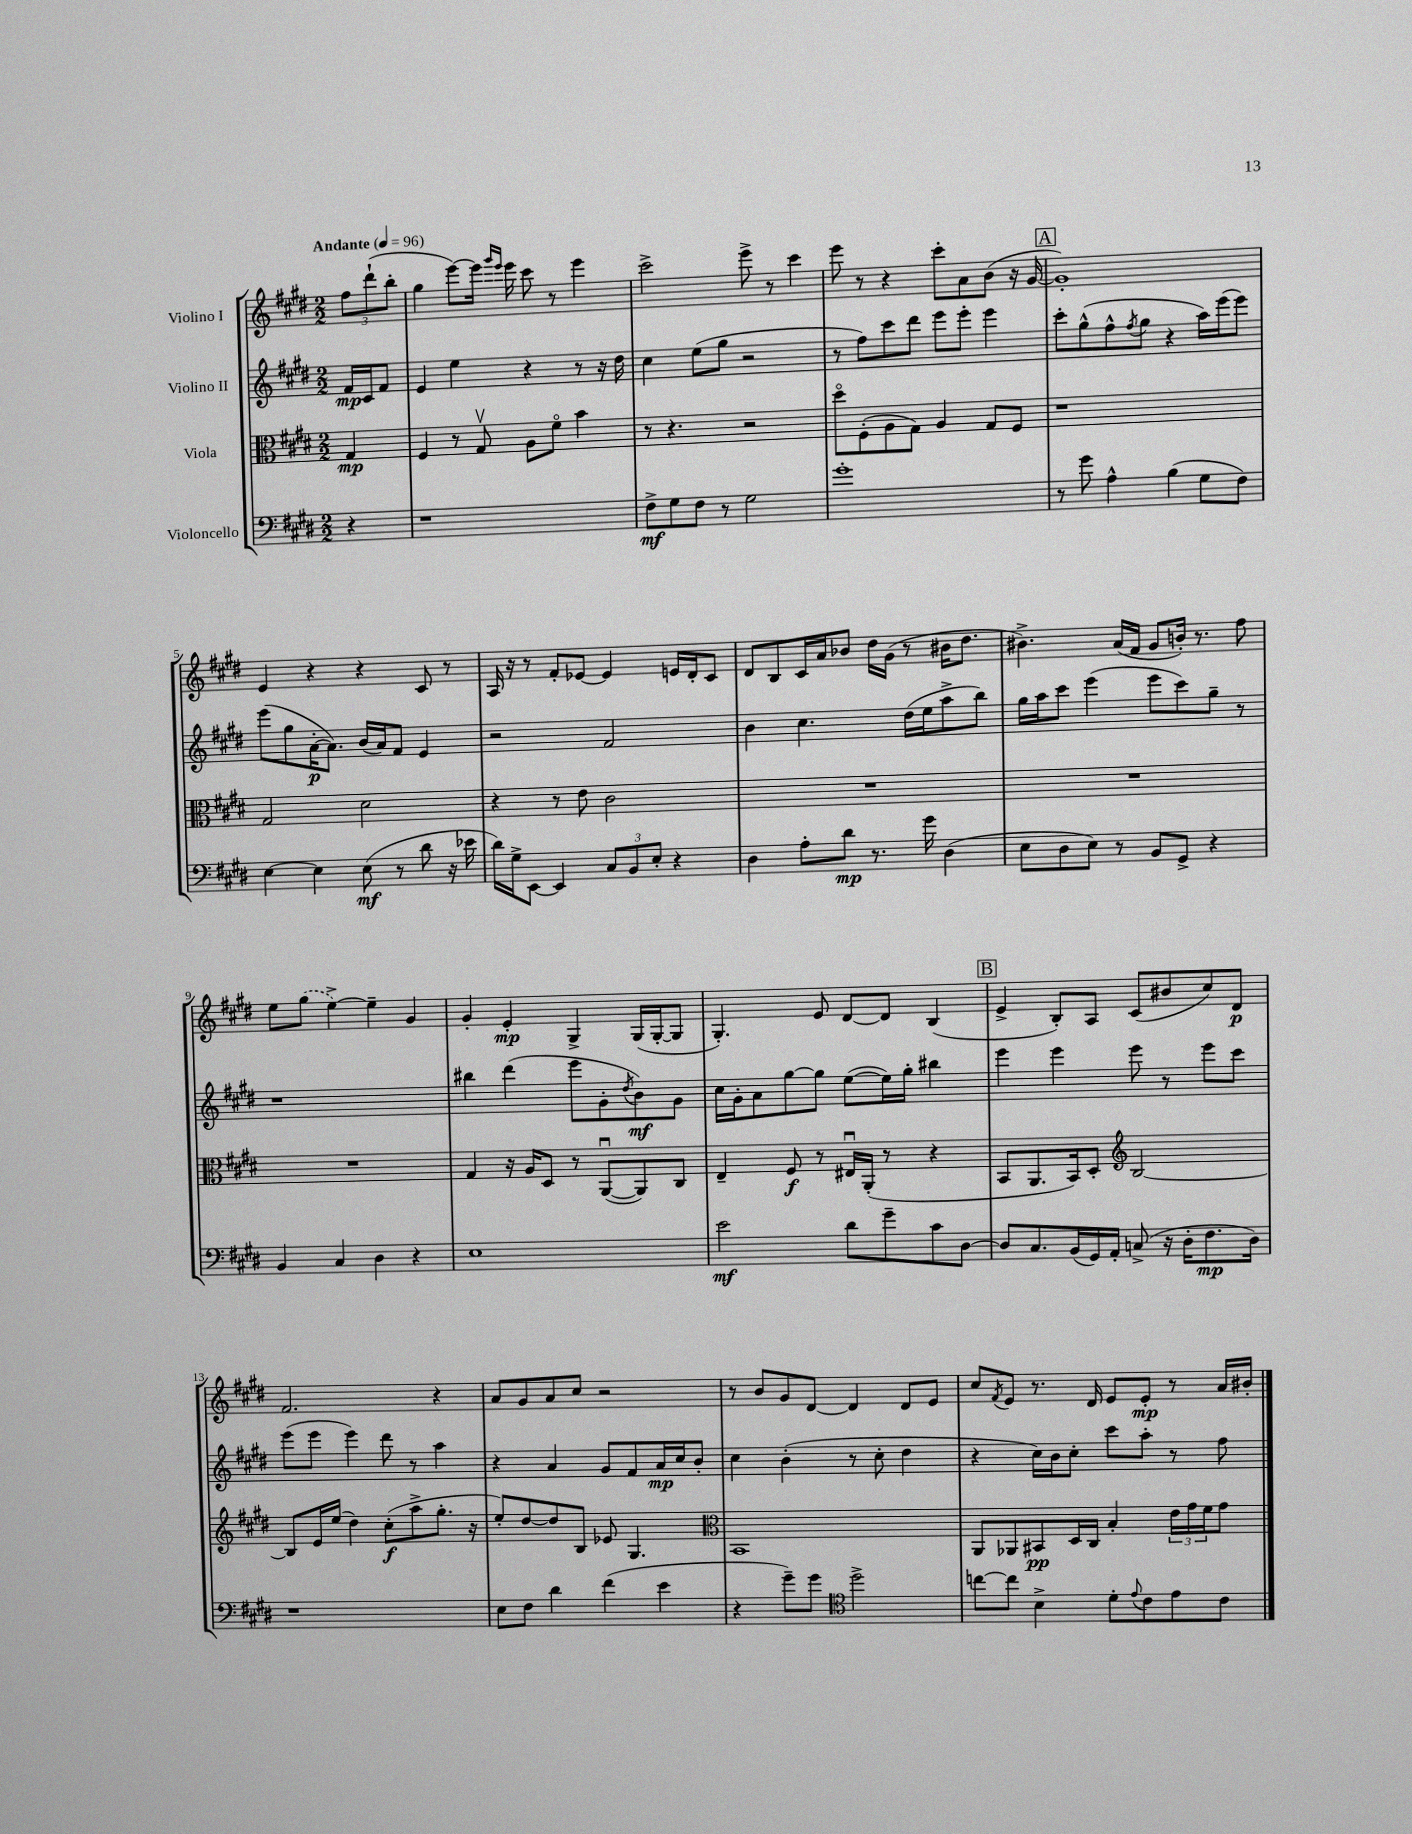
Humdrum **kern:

**kern	**dynam	**kern	**dynam	**kern	**dynam	**kern	**dynam
*part4	*part4	*part3	*part3	*part2	*part2	*part1	*part1
*staff4	*staff4	*staff3	*staff3	*staff2	*staff2	*staff1	*staff1
*I"Violoncello	*	*I"Viola	*	*I"Violino II	*	*I"Violino I	*
*clefF4	*	*clefC3	*	*clefG2	*	*clefG2	*
*k[f#c#g#d#]	*	*k[f#c#g#d#]	*	*k[f#c#g#d#]	*	*k[f#c#g#d#]	*
*M2/2	*	*M2/2	*	*M2/2	*	*M2/2	*
*MM96	*	*MM96	*	*MM96	*	*MM96	*
=	=	=	=	=	=	=	=
!	!	!	!	!	!	!LO:TX:a:B:t=Andante	!
4r	.	4G#/	mp	16f#/LL	mp	12ff#\L	.
.	.	.	.	16c#/J	.	.	.
.	.	.	.	.	.	(12ddd#`\	.
.	.	.	.	8f#/J	.	.	.
.	.	.	.	.	.	12bb'\J	.
=1	=1	=1	=1	=1	=1	=1	=1
1r	.	4F#/	.	4e/	.	4gg#\	.
.	.	8r	.	4ee\	.	[8eee\L)	.
.	.	8G#v/	.	.	.	16eee\Jk]	.
.	.	.	.	.	.	16qqggg#/LL	.
.	.	.	.	.	.	16qqeee/JJ	.
.	.	.	.	.	.	16eee\	.
.	.	8A\L	.	4r	.	8ccc#\	.
.	.	8f#\J	.	.	.	8r	.
.	.	4b\	.	8r	.	4eee\	.
.	.	.	.	16r	.	.	.
.	.	.	.	16dd#\	.	.	.
=2	=2	=2	=2	=2	=2	=2	=2
8F#^\L	mf	8r	.	4cc#\	.	2ccc#^\	.
8G#\	.	4.r	.	.	.	.	.
8F#\J	.	.	.	(8ee\L	.	.	.
8r	.	.	.	8gg#\J	.	.	.
2G#\	.	2r	.	2r	.	8eee^\	.
.	.	.	.	.	.	8r	.
.	.	.	.	.	.	4ccc#\	.
=3	=3	=3	=3	=3	=3	=3	=3
1g#'	.	8dd#\L	.	8r	.	8eee\	.
.	.	(8F#'\	.	8ff#\L)	.	8r	.
.	.	8A\	.	8ccc#\	.	4r	.
.	.	8G#\J)	.	8ddd#\J	.	.	.
.	.	4A/	.	8eee\L	.	8ccc#'\L	.
.	.	.	.	8eee'\J	.	8a\	.
.	.	8G#/L	.	4eee\	.	(8b\J	.
.	.	8F#/J	.	.	.	16r	.
.	.	.	.	.	.	[16g#/	.
!!LO:REH:place=s1:t=A
=4	=4	=4	=4	=4	=4	=4	=4
8r	.	1r	.	8ccc#'\L	.	1g#'])	.
8g#\	.	.	.	(8gg#^^\	.	.	.
4A^^\	.	.	.	8ff#^^\	.	.	.
.	.	.	.	8qff#/	.	.	.
.	.	.	.	8gg#\J	.	.	.
(4B\	.	.	.	4r	.	.	.
8G#\L	.	.	.	16aa\LL)	.	.	.
.	.	.	.	(16eee\J	.	.	.
8F#\J)	.	.	.	8eee\J)	.	.	.
!!LO:LB:g=z
=5	=5	=5	=5	=5	=5	=5	=5
[4E\	.	2G#/	.	(8eee\L	.	4e/	.
.	.	.	.	8gg#\	.	.	.
4E\]	.	.	.	[16a'\K	p	4r	.
.	.	.	.	8.a\J])	.	.	.
(8E\	mf	2d#\	.	(16b/LL	.	4r	.
.	.	.	.	16a/J)	.	.	.
8r	.	.	.	8f#/J	.	.	.
8d#\	.	.	.	4e/	.	8c#/	.
16r	.	.	.	.	.	8r	.
16e-X\	.	.	.	.	.	.	.
=6	=6	=6	=6	=6	=6	=6	=6
16d#\LL)	.	4r	.	2r	.	16A/	.
16G#^\J	.	.	.	.	.	16r	.
[8EE\J	.	.	.	.	.	8r	.
4EE/]	.	8r	.	.	.	8f#'/L	.
.	.	8e\	.	.	.	[8e-X/J	.
12C#/L	.	2c#\	.	2f#/	.	4e-/]	.
12BB/	.	.	.	.	.	.	.
12E'/J	.	.	.	.	.	.	.
4r	.	.	.	.	.	16en/LL	.
.	.	.	.	.	.	16d#'/J	.
.	.	.	.	.	.	8c#/J	.
=7	=7	=7	=7	=7	=7	=7	=7
4D#\	.	1r	.	4b\	.	8d#/L	.
.	.	.	.	.	.	8B/	.
8A'\L	.	.	.	4.cc#\	.	16c#/L	.
.	.	.	.	.	.	16a/J	.
8d#\J	mp	.	.	.	.	8b-X/J	.
8.r	.	.	.	.	.	16dd#\LL	.
.	.	.	.	.	.	(16g#\JJ	.
.	.	.	.	(16dd#\LL	.	8r	.
16g#\	.	.	.	16ee\J	.	.	.
(4D#\	.	.	.	8aa^\	.	16b#X\KL	.
.	.	.	.	.	.	8.dd#\J	.
.	.	.	.	8bb\J)	.	.	.
=8	=8	=8	=8	=8	=8	=8	=8
8E\L	.	1r	.	16gg#\LL	.	4.b#X^\)	.
.	.	.	.	16aa\J	.	.	.
8D#\	.	.	.	8ccc#\J	.	.	.
8E\J)	.	.	.	(4eee\	.	.	.
8r	.	.	.	.	.	(16a/LL	.
.	.	.	.	.	.	16f#/JJ	.
8BB/L	.	.	.	8eee\L	.	8g#/L	.
8GG#^/J	.	.	.	8ccc#\)	.	16bn'/Jk)	.
.	.	.	.	.	.	8.r	.
4r	.	.	.	8gg#~\J	.	.	.
.	.	.	.	8r	.	8ff#\	.
!!LO:LB:g=z
=9	=9	=9	=9	=9	=9	=9	=9
4BB/	.	1r	.	1r	.	8ee\L	.
.	.	.	.	.	.	(8gg#\J	.
4C#/	.	.	.	.	.	[4ee^\)	.
4D#\	.	.	.	.	.	4ee~\]	.
4r	.	.	.	.	.	4g#/	.
=10	=10	=10	=10	=10	=10	=10	=10
1E	.	4G#/	.	4bb#X\	.	4g#'/	.
.	.	16r	.	(4ddd#\	.	4e'/	mp
.	.	16A/KL	.	.	.	.	.
.	.	8D#/J	.	.	.	.	.
.	.	8r	.	8eee\L	.	4G#^/	.
.	.	([8AAu/L	.	8g#'\	.	.	.
.	.	.	.	8qdd#/	.	.	.
.	.	8AA/])	.	8b\)	mf	(16G#/LL	.
.	.	.	.	.	.	[16G#'/J	.
.	.	8C#/J	.	8g#\J	.	8G#/J]	.
=11	=11	=11	=11	=11	=11	=11	=11
2e\	mf	4E~/	.	16cc#\LL	.	4.G#'/)	.
.	.	.	.	16g#'\J	.	.	.
.	.	.	.	8a\	.	.	.
.	.	8F#/	f	[8gg#\	.	.	.
.	.	8r	.	8gg#\J]	.	8e/	.
8d#\L	.	16E#Xu/LL	.	([8ee\L	.	[8d#/L	.
.	.	(16AA'/JJ	.	.	.	.	.
8g#~\	.	8r	.	16ee\L])	.	8d#/J]	.
.	.	.	.	16gg#'\JJ	.	.	.
8c#\	.	4r	.	4bb#X\	.	(4B/	.
[8D#\J	.	.	.	.	.	.	.
!!LO:REH:place=s1:t=B
=12	=12	=12	=12	=12	=12	=12	=12
8D#/L]	.	8BB/L	.	4eee\	.	4e^/	.
8.C#/	.	8.AA/	.	.	.	.	.
.	.	.	.	4eee\	.	8B'/L)	.
(16BB/L	.	16BB/k)	.	.	.	.	.
16GG#/)	.	8D#'/J	.	.	.	8A/J	.
16AA'/JJ	.	.	.	.	.	.	.
*	*	*clefG2	*	*	*	*	*
(8Cn^/	.	[2B/	.	8eee\	.	(8c#/L	.
16r	.	.	.	8r	.	8b#X/	.
16D#'\KL	.	.	.	.	.	.	.
8.F#\	mp	.	.	8eee\L	.	8cc#/)	.
.	.	.	.	8ccc#\J	.	8d#/J	p
16D#\Jk)	.	.	.	.	.	.	.
!!LO:LB:g=z
=13	=13	=13	=13	=13	=13	=13	=13
1r	.	8B/L]	.	(8eee\L	.	2.f#/	.
.	.	16e/L	.	8eee\J	.	.	.
.	.	(16ee/JJ	.	.	.	.	.
.	.	4dd#\)	.	4eee\)	.	.	.
.	.	(8cc#'\L	f	8ddd#\	.	.	.
.	.	8aa^\	.	8r	.	.	.
.	.	8.gg#'\J	.	4aa\	.	4r	.
.	.	16r	.	.	.	.	.
=14	=14	=14	=14	=14	=14	=14	=14
8E\L	.	8ee'/L)	.	4r	.	8a/L	.
8F#\J	.	[8dd#/	.	.	.	8g#/	.
4d#\	.	8dd#/]	.	4a/	.	8a/	.
.	.	8B/J	.	.	.	8cc#/J	.
(4f#\	.	8e-X/	.	8g#/L	.	2r	.
.	.	4.G#/	.	8f#/	.	.	.
4e\	.	.	.	16a/L	mp	.	.
.	.	.	.	16cc#/J	.	.	.
.	.	.	.	8b'/J	.	.	.
=15	=15	=15	=15	=15	=15	=15	=15
*	*	*clefC3	*	*	*	*	*
4r	.	1BB	.	4cc#\	.	8r	.
.	.	.	.	.	.	8b/L	.
8g#~\L)	.	.	.	(4b'\	.	8g#/	.
8g#\J	.	.	.	.	.	[8d#/J	.
*clefC4	*	*	*	*	*	*	*
2dd#^\	.	.	.	8r	.	4d#/]	.
.	.	.	.	8cc#'\	.	.	.
.	.	.	.	4dd#\	.	8d#/L	.
.	.	.	.	.	.	8e/J	.
=16	=16	=16	=16	=16	=16	=16	=16
[8ccn\L	.	8AA/L	.	4r	.	8cc#/L	.
.	.	.	.	.	.	8qf#/	.
8cc\J]	.	8AA-X/	.	.	.	8e/J	.
4B^\	.	8BB#X/	pp	16cc#\LL)	.	8.r	.
.	.	.	.	16b\J	.	.	.
.	.	16D#/L	.	8cc#'\J	.	.	.
.	.	16C#/JJ	.	.	.	16d#/	.
8d#'\L	.	4B'/	.	8ccc#\L	.	8e/L	.
8qqe/	.	.	.	.	.	.	.
8c#\	.	.	.	8aa'\J	.	8e'/J	mp
8e\	.	24e\LL	.	8r	.	8r	.
.	.	24g#\	.	.	.	.	.
.	.	24f#\J	.	.	.	.	.
8c#\J	.	8g#\J	.	8ff#\	.	16a/LL	.
.	.	.	.	.	.	16b#X'/JJ	.
==	==	==	==	==	==	==	==
*-	*-	*-	*-	*-	*-	*-	*-
